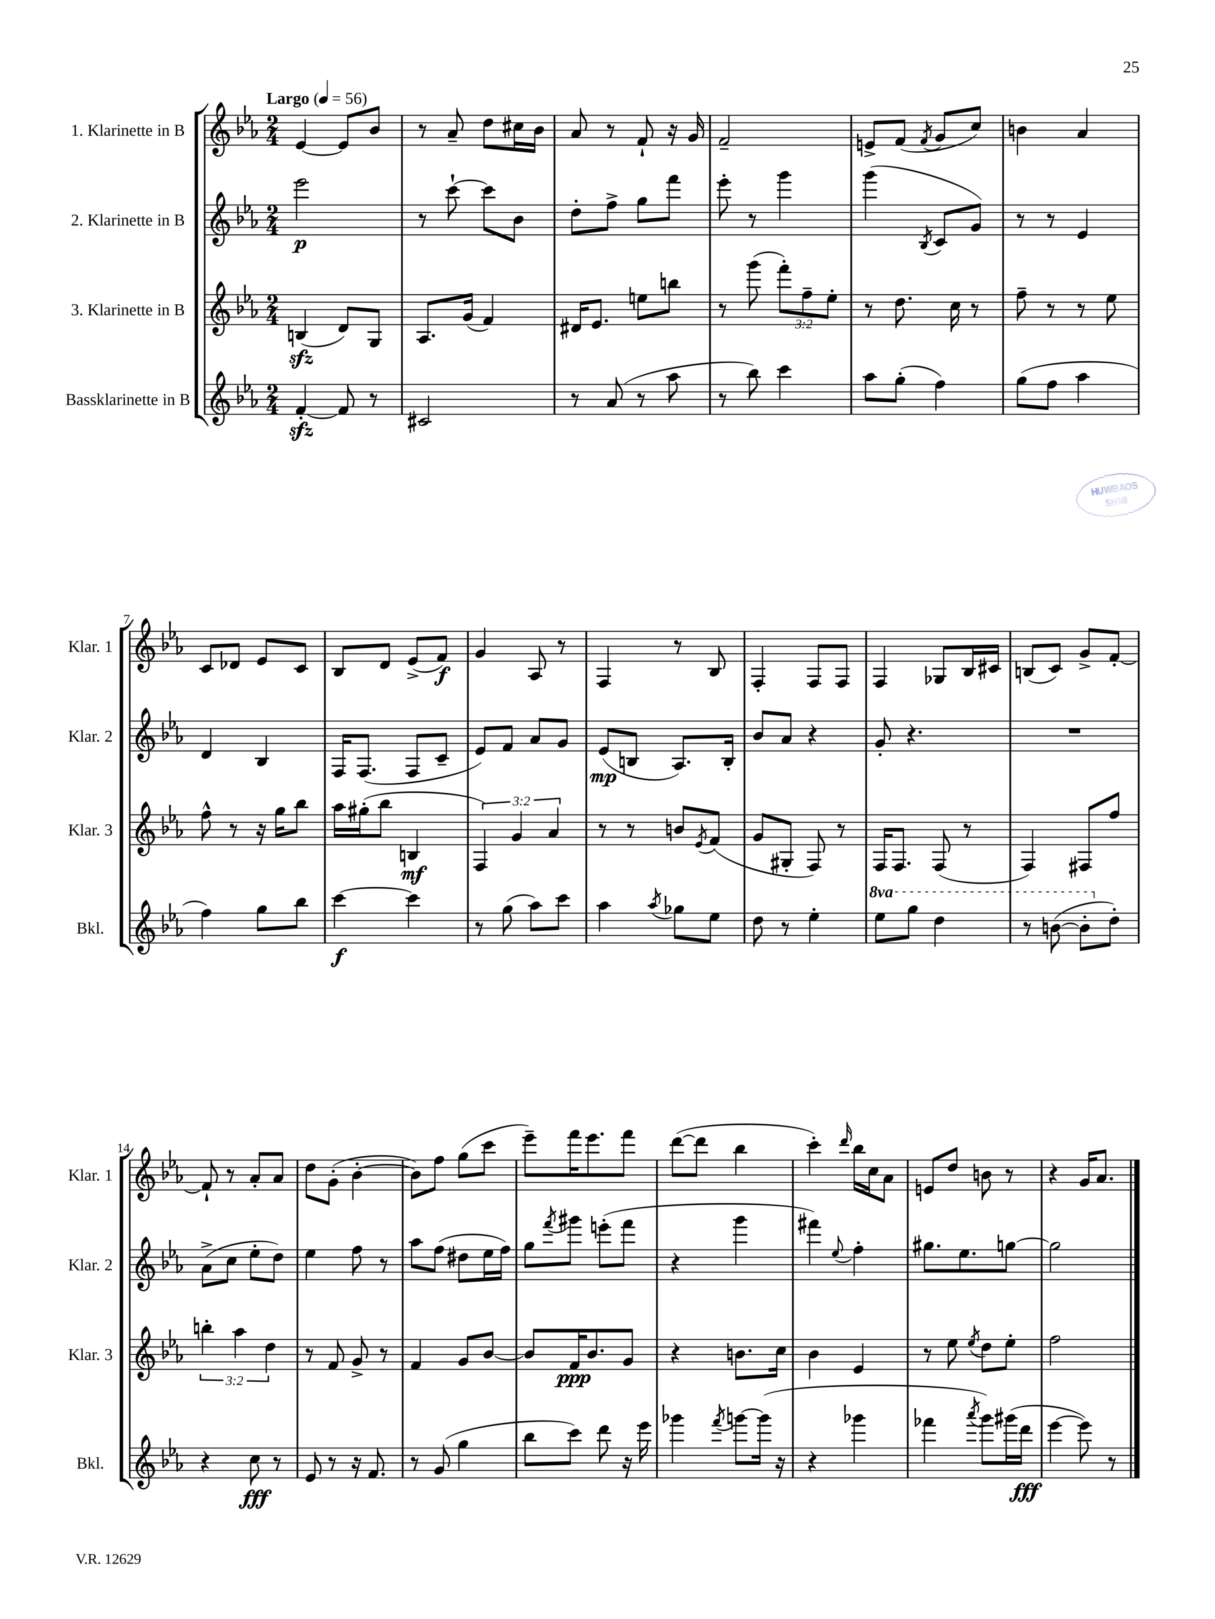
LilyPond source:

<<
\new StaffGroup <<
\new Staff = "s0" \with { instrumentName = "1. Klarinette in B" shortInstrumentName = "Klar. 1" } {
    \clef treble \key ees \major \numericTimeSignature \time 2/4 \tempo "Largo" 4 = 56
    ees'4~ ees'8 bes'8 |
    r8 aes'8-- d''8 cis''16 bes'16 |
    aes'8 r8 f'8-! r16 g'16 |
    f'2-- |
    e'8-> f'8( \acciaccatura { f'8 } g'8 c''8) |
    b'4 aes'4 |
    c'8 des'8 ees'8 c'8 |
    bes8 d'8 ees'8->( f'8\f) |
    g'4 aes8 r8 |
    f4 r8 bes8 |
    f4-. f8 f8 |
    f4 ges8 bes16 cis'16 |
    b8( c'8) g'8-> f'8~-. |
    f'8-! r8 aes'8-. aes'8 |
    d''8 g'8-.( bes'4~-. |
    bes'8) f''8 g''8( c'''8 |
    ees'''8--) f'''16 ees'''8. f'''8 |
    d'''8~( d'''8 bes''4 |
    c'''4-.) \grace { d'''16 } bes''16 c''16 aes'8 |
    e'8 d''8 b'8 r8 |
    r4 g'16 aes'8. \bar "|." |
}
\new Staff = "s1" \with { instrumentName = "2. Klarinette in B" shortInstrumentName = "Klar. 2" } {
    \clef treble \key ees \major \numericTimeSignature \time 2/4
    ees'''2\p |
    r8 c'''8~-! c'''8 bes'8 |
    d''8-. f''8-> g''8 f'''8 |
    ees'''8-. r8 g'''4 |
    g'''4( \acciaccatura { bes8 } c'8 g'8) |
    r8 r8 ees'4 |
    d'4 bes4 |
    f16 f8.( f8 c'8-- |
    ees'8) f'8 aes'8 g'8 |
    ees'8\mp( b8 aes8.) b16-. |
    bes'8 aes'8 r4 |
    g'8-. r4. |
    R2 |
    aes'8->( c''8 ees''8-. d''8) |
    ees''4 f''8 r8 |
    aes''8 f''8( dis''8 ees''16 f''16) |
    g''8 \acciaccatura { f'''8 } gis'''8 e'''8-.( f'''8 |
    r4 g'''4 |
    fis'''4) \appoggiatura { ees''8 } f''4-. |
    gis''8. ees''8. g''8~ |
    g''2 \bar "|." |
}
\new Staff = "s2" \with { instrumentName = "3. Klarinette in B" shortInstrumentName = "Klar. 3" } {
    \clef treble \key ees \major \numericTimeSignature \time 2/4 \override Staff.TupletNumber.text = #tuplet-number::calc-fraction-text
    b4\sfz( d'8) g8 |
    aes8. g'16( f'4) |
    dis'16 ees'8. e''8 b''8 |
    r8 g'''8( \tuplet 3/2 { f'''8-.) f''8-- ees''8-. } |
    r8 d''8. c''16 r8 |
    f''8-- r8 r8 ees''8 |
    f''8-^ r8 r16 g''16 bes''8 |
    aes''16 gis''16-.( bes''8 b4\mf |
    \tuplet 3/2 { f4) g'4 aes'4 } |
    r8 r8 b'8 \acciaccatura { ees'8 } f'8( |
    g'8 gis8-. f8) r8 |
    f16 f8. f8( r8 |
    f4) fis8 f''8 |
    \tuplet 3/2 { b''4-. aes''4 d''4 } |
    r8 f'8 g'8-> r8 |
    f'4 g'8 bes'8~ |
    bes'8 f'16\ppp bes'8. g'8 |
    r4 b'8. c''16 |
    bes'4 ees'4 |
    r8 ees''8 \acciaccatura { ees''8 } d''8 ees''8-. |
    f''2 \bar "|." |
}
\new Staff = "s3" \with { instrumentName = "Bassklarinette in B" shortInstrumentName = "Bkl." } {
    \clef treble \key ees \major \numericTimeSignature \time 2/4 \set Staff.ottavationMarkups = #ottavation-simple-ordinals
    f'4~-.\sfz f'8 r8 |
    cis'2 |
    r8 aes'8( r8 aes''8 |
    r8 bes''8) c'''4 |
    aes''8 g''8-.( f''4) |
    g''8( f''8 aes''4 |
    f''4) g''8 bes''8 |
    c'''4~\f c'''4 |
    r8 g''8( aes''8) c'''8 |
    aes''4 \acciaccatura { aes''8 } ges''8 ees''8 |
    d''8 r8 ees''4-. |
    \ottava #1 ees'''8 g'''8 d'''4 |
    r8 b''8~( b''8-. \ottava #0 d''8-.) |
    r4 c''8\fff r8 |
    ees'8 r8 r16 f'8. |
    r8 g'8( g''4 |
    bes''8 c'''8) d'''8 r16 ees'''16 |
    ges'''4 \acciaccatura { f'''8 } g'''8~ g'''16( r16 |
    r4 ges'''4 |
    fes'''4 \acciaccatura { aes'''8 } g'''8) gis'''16( d'''16\fff |
    ees'''4~ ees'''8) r8 \bar "|." |
}
>>
>>
